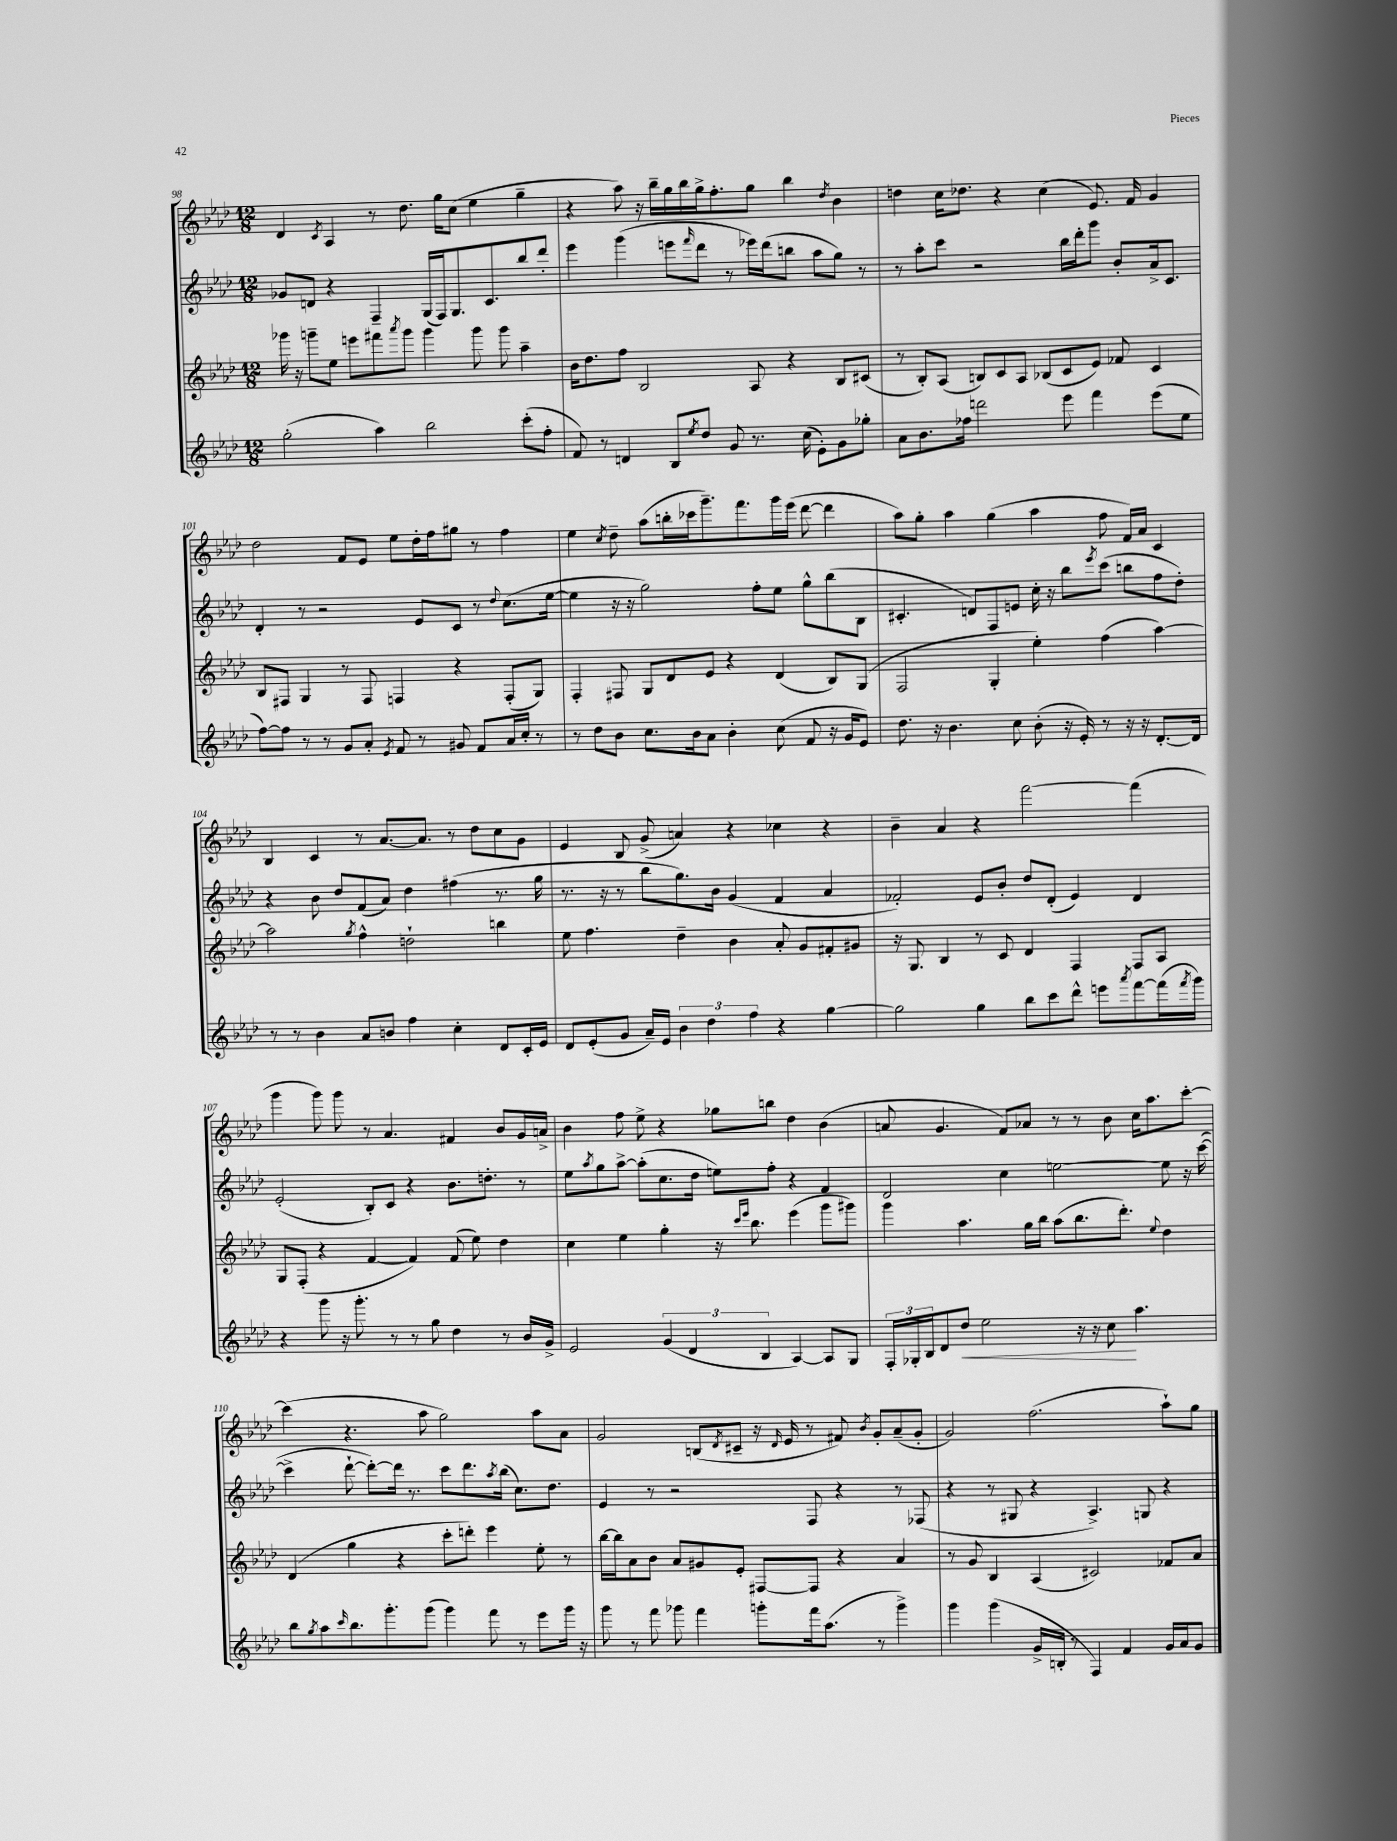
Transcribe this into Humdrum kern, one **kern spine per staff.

**kern	**kern	**kern	**kern
*staff4	*staff3	*staff2	*staff1
*clefG2	*clefG2	*clefG2	*clefG2
*k[b-e-a-d-]	*k[b-e-a-d-]	*k[b-e-a-d-]	*k[b-e-a-d-]
*M12/8	*M12/8	*M12/8	*M12/8
(2gg'\	16ggg-\	8g-/L	4d-/
.	16r	.	.
.	8ggg~\L	8d/J	.
.	.	.	8qc/
.	8ee-\J	4r	4A-/
.	8eee\L	.	.
4aa-\)	8fff#\	4F~/	8r
.	8qaaa-/	.	.
.	8ggg\J	.	8.dd-\
2bb-\	4ggg\	(16G/LL	.
.	.	16F/J)	16gg\LK
.	.	8.G/	(8cc\J
.	8ggg\	.	4ee-\
.	.	8.c/	.
.	8ggg\	.	.
(8ccc'\L	4aa-~\	8bb-/	4gg~\
8ff'\J	.	8ddd-'/J	.
=	=	=	=
8f/)	16b-\LK	4eee-\	4r
.	8.dd-\	.	.
8r	.	.	.
4d/	8ff\J	(4ggg\	8aa-\)
.	2B-/	.	16r
.	.	.	16bb-~\LL
8B-/L	.	8eee\L	16gg\
.	.	.	16bb-\
8qee-/	.	16qqfff/	.
8dd-/J	.	8ddd-\J	16gg^\J
.	.	.	8.ff'\
8g/	.	8r	.
8.r	8A-/	16eee-\LL)	8gg\J
.	.	(16ddd-\J	.
.	4r	8bb\J	4bb-\
(16cc\	.	.	.
8e-'\L)	.	8aa-\L	.
.	.	.	8qdd-/
8g\	8B-/L	8gg\J)	4b-\
8gg-'\J	(8c#/J	8r	.
=	=	=	=
8a-\L	8r	8r	4dd\
8.b-\	8B-'/L)	8aa-'\L	.
.	(8A-/J	8ccc\J	16cc\LK
16ff-\Jk	.	.	8.dd-\J
2ddd\	8B/L)	2r	.
.	8c/	.	4r
.	8A-/J	.	.
.	(8B-/L	.	(4cc\
8eee-\	8c/	16bb-\LL	.
.	.	16ddd-'\J	.
4fff\	8e-/J)	8ggg\J	8.e-/)
.	8f-/	8b-'/L	.
.	.	.	16f/
(8eee-\L	4c/	16a-^/k	4g/
.	.	8.c/J	.
8ee-\J	.	.	.
=	=	=	=
[8ff\L)	8B-/L	4d-'/	2dd-\
8ff\]J	8F#/J	.	.
8r	4G/	8r	.
8r	.	2r	.
8g/L	8r	.	8f/L
8a-'/J	8F#/	.	8e-/J
8qe-/	.	.	.
8f/	4F/	.	8ee-\L
8r	.	8e-/L	16dd-'\L
.	.	.	16ff\J
8g#/	4r	8c/J	8gg#\J
8f/L	.	8r	8r
.	.	8qqdd-/	.
16a-/L	(8F'/L	(8.cc\L	4ff\
16cc'/JJ	.	.	.
8r	8G/J)	.	.
.	.	[16ee-\Jk	.
=	=	=	=
8r	4F'/	4ee-\]	4ee-\
8dd-\L	.	.	.
.	.	.	8qcc/
8b-\J	8F#/	16r	8dd-~\
.	.	16r	.
8.cc\L	8G/L	2gg\)	(8aa-\L
.	8d-/	.	16bb'\L
16b-\k	.	.	16ccc-\J
8a-\J	8e-/J	.	8.ggg~\)
4b-'\	4r	.	.
.	.	.	8.fff\
.	.	8ff'\L	.
(8cc\	(4d-/	8ee-\J	16ggg\L
.	.	.	(16eee-\JJ
8f/	.	8gg^^\L	[8ddd-\
16r	8B-/L)	(8bb-\	4ddd-\]
16g/LK	.	.	.
8e-/J)	(8G/J	8B-\J	.
=	=	=	=
8.dd-\	2F/	4.c#'/	8aa-\L)
.	.	.	8gg'\J
16r	.	.	.
4.b-\	.	.	4aa-\
.	.	8d/L)	.
.	4G'/	8F/	(4gg\
8cc\	.	8e/J	.
(8b-'\	4ee-'\)	16cc'\	4aa-\
.	.	16r	.
16r	.	8bb-\L	.
16e-'/)	.	.	.
.	.	8qeee-/	.
8r	(4ff\	(8ccc\J	8ff\
16r	.	8bb\L	16f/LL)
16r	.	.	16a-/JJ
[8.d-'/L	[4aa-\)	8ff\	4c/
.	.	8dd-'\J)	.
16d-/]Jk	.	.	.
=	=	=	=
8r	2aa-\]	4r	4B-/
8r	.	.	.
4b-\	.	8b-\	4c/
.	.	8dd-/L	.
.	8qgg/	.	.
8a-/L	4ff^^\	(8f/	8r
8b/J	.	8a-/J)	[8.a-/L
4ff\	2dd`\	4dd-\	.
.	.	.	8.a-/]J
4cc'\	.	(4ff#\	8r
.	.	.	8dd-\L
8d-/L	4bb\	8.r	8cc\
16c'/L	.	.	8g\J
16e-/JJ	.	16gg\	.
=	=	=	=
8d-/L	8ee-\	8.r	4e-/
(8e-'/	4.ff\	.	.
.	.	16r	.
8g/J	.	8r	8B-/
16a-~/LL)	.	8bb-\L	(8g^/
16e-/JJ	.	.	.
6b-\	4dd-~\	8.gg\)	4a/)
6dd-\	.	.	.
.	.	16b-\Jk	.
.	4b-\	(4g/	4r
6ff\	.	.	.
4r	8a-'/	4f/	4cc-\
.	8g/L	.	.
[4gg\	8f#'/	4a-/	4r
.	8g#/J	.	.
=	=	=	=
2gg\]	16r	2f-'/)	4b-~\
.	8.G/	.	.
.	4B-/	.	4a-/
4gg\	8r	8e-/L	4r
.	8c/	8b-'/J	.
8bb-\L	4d-/	8dd-/L	[2fff\
8ccc\	.	(8d-'/J	.
8ddd-^^\J	4F/	4e-/)	.
8eee\L	.	.	.
8qaaa-/	.	.	.
[8fff\	8F/L	4d-/	(4fff\]
(16fff\]L	8A-/J	.	.
8qfff/	.	.	.
16ggg\JJ)	.	.	.
=	=	=	=
4r	8G/L	(2e-'/	4ggg\
.	(8F'/J	.	.
8ggg\	4r	.	8ggg\)
16r	.	.	8ggg\
8.ggg'\	.	.	.
.	[4f/	8B-'/L)	8r
8r	.	8c/J	4.a-/
8r	4f/])	4r	.
8gg\	.	.	.
4dd-\	(8f/	8.b-\L	4f#/
.	8ee-\)	.	.
.	.	8.dd'\J	.
8r	4dd-\	.	8b-/L
16b-/LL	.	8r	16g/L
16g^/JJ	.	.	16a^/JJ
=	=	=	=
2e-/	4cc\	8ee-\L	4b-\
.	.	8qaa-/	.
.	.	8gg\	.
.	4ee-\	[8aa-^\J	8ff\
.	.	(8aa-'\]L	8ee-^\
(6g/	4gg'\	8.cc\	4r
6d-/	.	.	.
.	.	16dd-\Jk	.
.	16r	8ee\L)	8gg-\L
.	16qqccc/LL	.	.
.	16qqeee-/JJ	.	.
.	8.bb-\	.	.
6B-/	.	.	.
.	.	8ff'\J	8bb\J
[4A-/)	(4eee-\	4r	4dd-\
8A-/]L	8ggg\L	4f/	(4b-\
8G/J	8ggg#\J)	.	.
=	=	=	=
24F'/LL	4ggg\	2d-/	8a/
24G-'/	.	.	.
24B-/J	.	.	.
8d-/	.	.	4.g/
8dd-/J	4.aa-\	.	.
2ee-\	.	.	.
.	.	4cc\	8f/L)
.	16gg\LL	.	8a-/J
.	16bb-\JJ	.	.
.	(8aa-\L	[2ee\	8r
16r	8.bb-\	.	8r
16r	.	.	.
8cc\	.	.	8b-\
.	8.ddd-'\J)	.	.
4.aa-\	.	.	16cc\LK
.	.	.	8.aa-\
.	8qqee-/	.	.
.	4dd-\	8ee\]	.
.	.	16r	[8ccc'\J
.	.	([16ccc\	.
=	=	=	=
8bb-\L	(4d-/	4ccc^\]	(4ccc\]
8qgg/	.	.	.
8aa-\	.	.	.
16qqccc/	.	.	.
8.bb-\	4gg\	[8ddd-`\	4.r
.	.	8ddd-'\_L)	.
8.ggg'\	.	.	.
.	4r	16ddd-\]Jk	.
.	.	8.r	.
(8ggg\J	.	.	8aa-\
4ggg\)	8ccc'\L	8ccc\L	2gg\)
.	8ddd'\J)	8.ddd-\	.
8fff\	4eee-\	.	.
.	.	8qaa-/	.
.	.	(16bb-\Jk	.
8r	.	8.cc\L)	.
8eee-\L	8ee-'\	.	8aa-\L
.	.	8.dd-\J	.
16ggg\Jk	8r	.	8a-\J
16r	.	.	.
=	=	=	=
8ggg\	[16bb-\LL	4e-/	2g/
.	16bb-\]J	.	.
8r	8a-\	.	.
8fff\	8b-\J	8r	.
8ggg-\	8a-/L	2r	.
4fff\	8g#/	.	(8B/L
.	.	.	8qd-/
.	8e-'/J	.	8c#~/J
8ggg'\L	[8F#/L	.	16r
.	.	.	16qqd-/
.	.	.	16e-/
16fff\k	8F#/]J	8F/	8r
(8.aa-\J	.	.	.
.	4r	4r	8f#/)
.	.	.	8qb-/
8r	.	.	8g'/L
4ggg^\)	4a-/	8r	(8a-~/
.	.	(8F-/	8g'/J
=	=	=	=
4ggg\	8r	4r	2g/)
.	8g/	.	.
(4ggg\	4B-/	8r	.
.	.	8G#/	.
16g^/LL	(4A-/	4r	(2.ff\
16B'/JJ	.	.	.
8r	.	.	.
4F/)	2c#/)	4.A-^/)	.
4f/	.	.	.
.	.	8G/	.
16g/LL	8f-/L	4r	8aa-`\L)
16a-/J	.	.	.
8g/J	8a-/J	.	8gg\J
==	==	==	==
*-	*-	*-	*-
